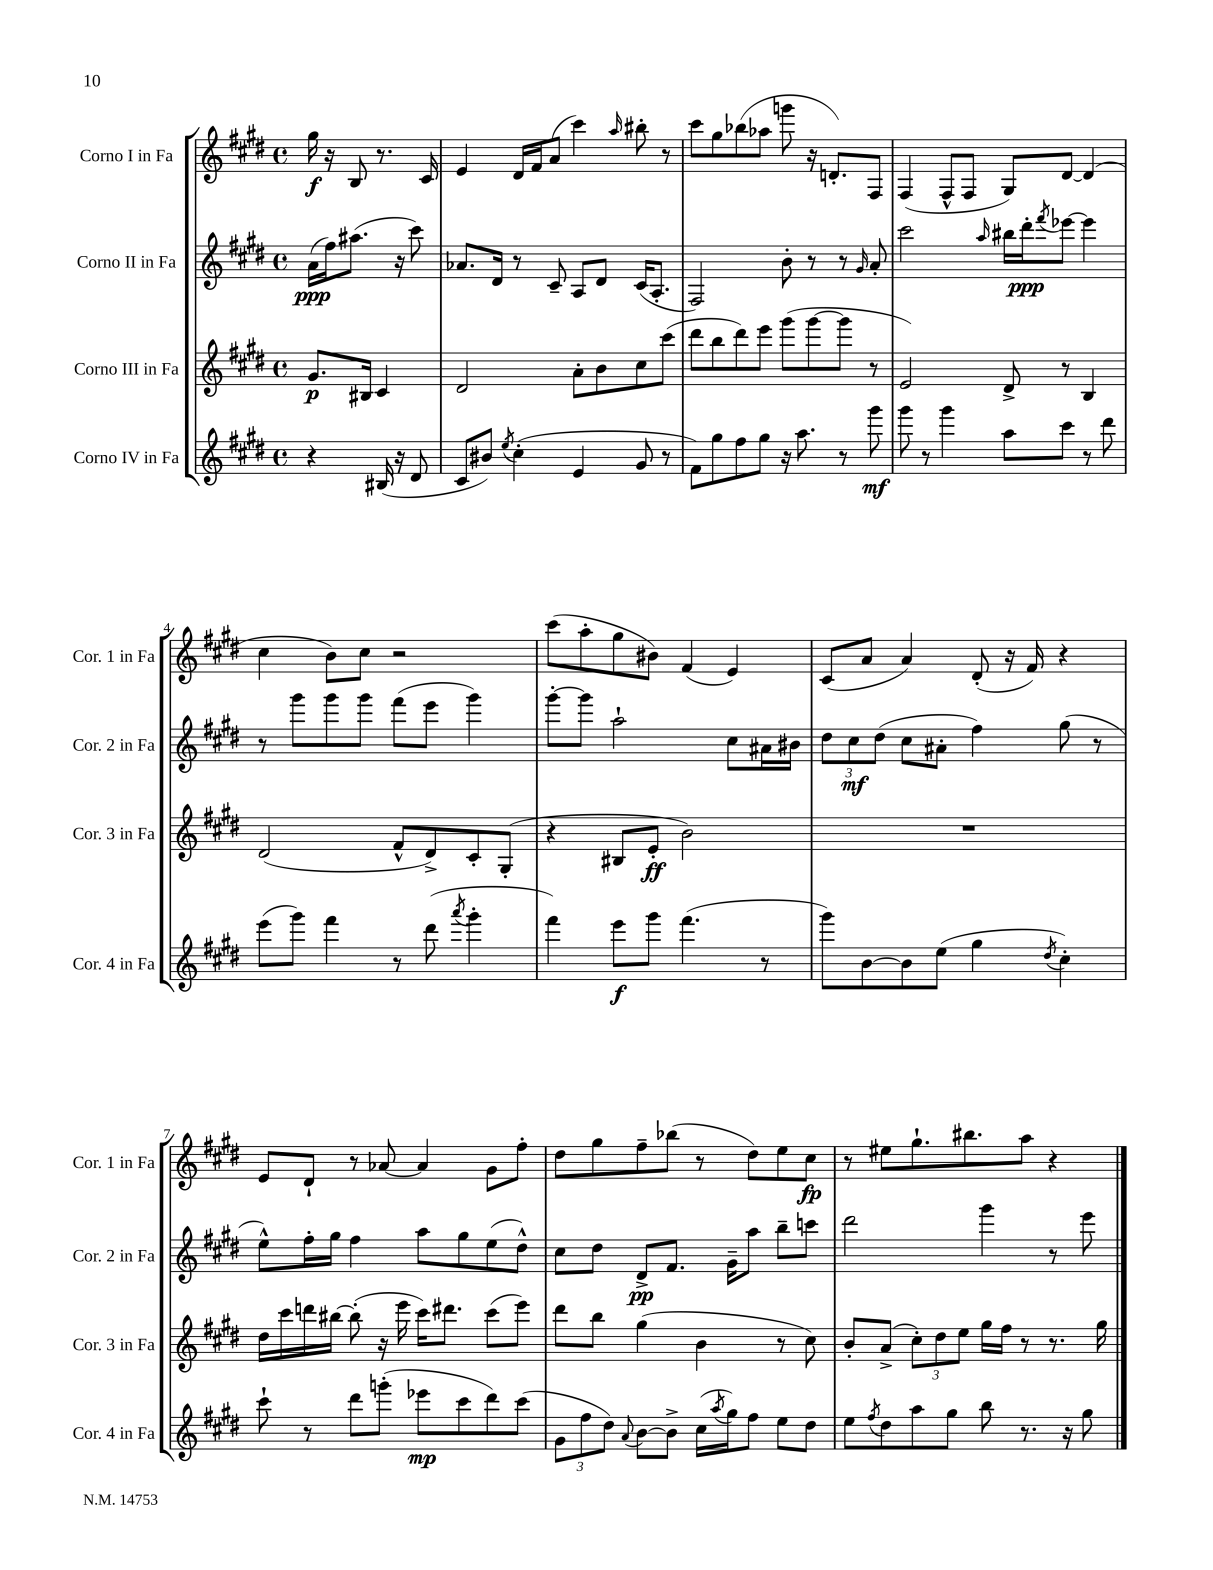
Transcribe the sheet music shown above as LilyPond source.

<<
\new StaffGroup <<
\new Staff = "s0" \with { instrumentName = "Corno I in Fa" shortInstrumentName = "Cor. 1 in Fa" } {
    \clef treble \key e \major \defaultTimeSignature \time 4/4 \partial 2
    gis''16\f r16 b8 r8. cis'16 |
    e'4 dis'16 fis'16 a'8( cis'''4) \grace { a''16 } bis''8-. r8 |
    cis'''8 gis''8 bes''8( aes''8 g'''8 r16 d'8.-.) fis8 |
    fis4( fis8-^ fis8 gis8) dis'8~ dis'4( |
    cis''4 b'8) cis''8 r2 |
    cis'''8( a''8-. gis''8 bis'8) fis'4( e'4) |
    cis'8( a'8 a'4) dis'8-.( r16 fis'16) r4 |
    e'8 dis'8-! r8 aes'8~ aes'4 gis'8 fis''8-. |
    dis''8 gis''8 fis''8-- bes''8( r8 dis''8) e''8 cis''8\fp |
    r8 eis''8 gis''8.-! bis''8. a''8 r4 \bar "|." |
}
\new Staff = "s1" \with { instrumentName = "Corno II in Fa" shortInstrumentName = "Cor. 2 in Fa" } {
    \clef treble \key e \major \defaultTimeSignature \time 4/4 \partial 2
    a'16\ppp( fis''16) ais''8.( r16 cis'''8) |
    aes'8. dis'16 r8 cis'8-- a8 dis'8 cis'16( a8.-. |
    fis2) b'8-. r8 r8 \grace { gis'16 } a'8-. |
    cis'''2 \grace { a''16 } bis''16 dis'''16-.\ppp \acciaccatura { fis'''8 } ees'''8~ ees'''4 |
    r8 gis'''8 gis'''8 gis'''8 fis'''8( e'''8 gis'''4) |
    gis'''8~-. gis'''8 a''2-! cis''8 ais'16 bis'16 |
    \tuplet 3/2 { dis''8 cis''8\mf dis''8( } cis''8 ais'8-. fis''4) gis''8( r8 |
    e''8-^) fis''16-. gis''16 fis''4 a''8 gis''8 e''8( dis''8-^) |
    cis''8 dis''8 dis'8->\pp fis'8. gis'16-- a''8 b''8-- c'''8 |
    dis'''2 gis'''4 r8 e'''8 \bar "|." |
}
\new Staff = "s2" \with { instrumentName = "Corno III in Fa" shortInstrumentName = "Cor. 3 in Fa" } {
    \clef treble \key e \major \defaultTimeSignature \time 4/4 \partial 2
    gis'8.\p bis16 cis'4 |
    dis'2 a'8-. b'8 cis''8 cis'''8( |
    dis'''8 b''8 dis'''8) e'''8 gis'''8( gis'''8~ gis'''8 r8 |
    e'2) dis'8-> r8 b4 |
    dis'2( fis'8-^ dis'8->) cis'8-. gis8-.( |
    r4 bis8 e'8-.\ff b'2) |
    R1 |
    dis''16 cis'''16 d'''16 bis''16~ bis''8-.( r16 e'''16 cis'''16) dis'''8. cis'''8( e'''8) |
    dis'''8 b''8 gis''4( b'4 r8 cis''8) |
    b'8-. a'8->( \tuplet 3/2 { cis''8-.) dis''8 e''8 } gis''16 fis''16 r8 r8. gis''16 \bar "|." |
}
\new Staff = "s3" \with { instrumentName = "Corno IV in Fa" shortInstrumentName = "Cor. 4 in Fa" } {
    \clef treble \key e \major \defaultTimeSignature \time 4/4 \partial 2
    r4 bis16( r16 dis'8 |
    cis'8 bis'8) \acciaccatura { e''8 } cis''4-.( e'4 gis'8 r8 |
    fis'8) gis''8 fis''8 gis''8 r16 a''8. r8 gis'''8\mf |
    gis'''8 r8 gis'''4 a''8 cis'''8 r8 dis'''8 |
    e'''8( gis'''8) fis'''4 r8 dis'''8( \acciaccatura { a'''8 } gis'''4-. |
    fis'''4) e'''8\f gis'''8 fis'''4.( r8 |
    gis'''8) b'8~ b'8 e''8( gis''4 \acciaccatura { dis''8 } cis''4-.) |
    cis'''8-! r8 dis'''8 g'''8-.( ees'''8\mp cis'''8 dis'''8) cis'''8( |
    \tuplet 3/2 { gis'8 fis''8 dis''8) } \appoggiatura { a'8 } b'8~ b'8-> cis''16( \acciaccatura { a''8 } gis''16) fis''8 e''8 dis''8 |
    e''8 \acciaccatura { fis''8 } dis''8 a''8 gis''8 b''8 r8. r16 gis''8 \bar "|." |
}
>>
>>
